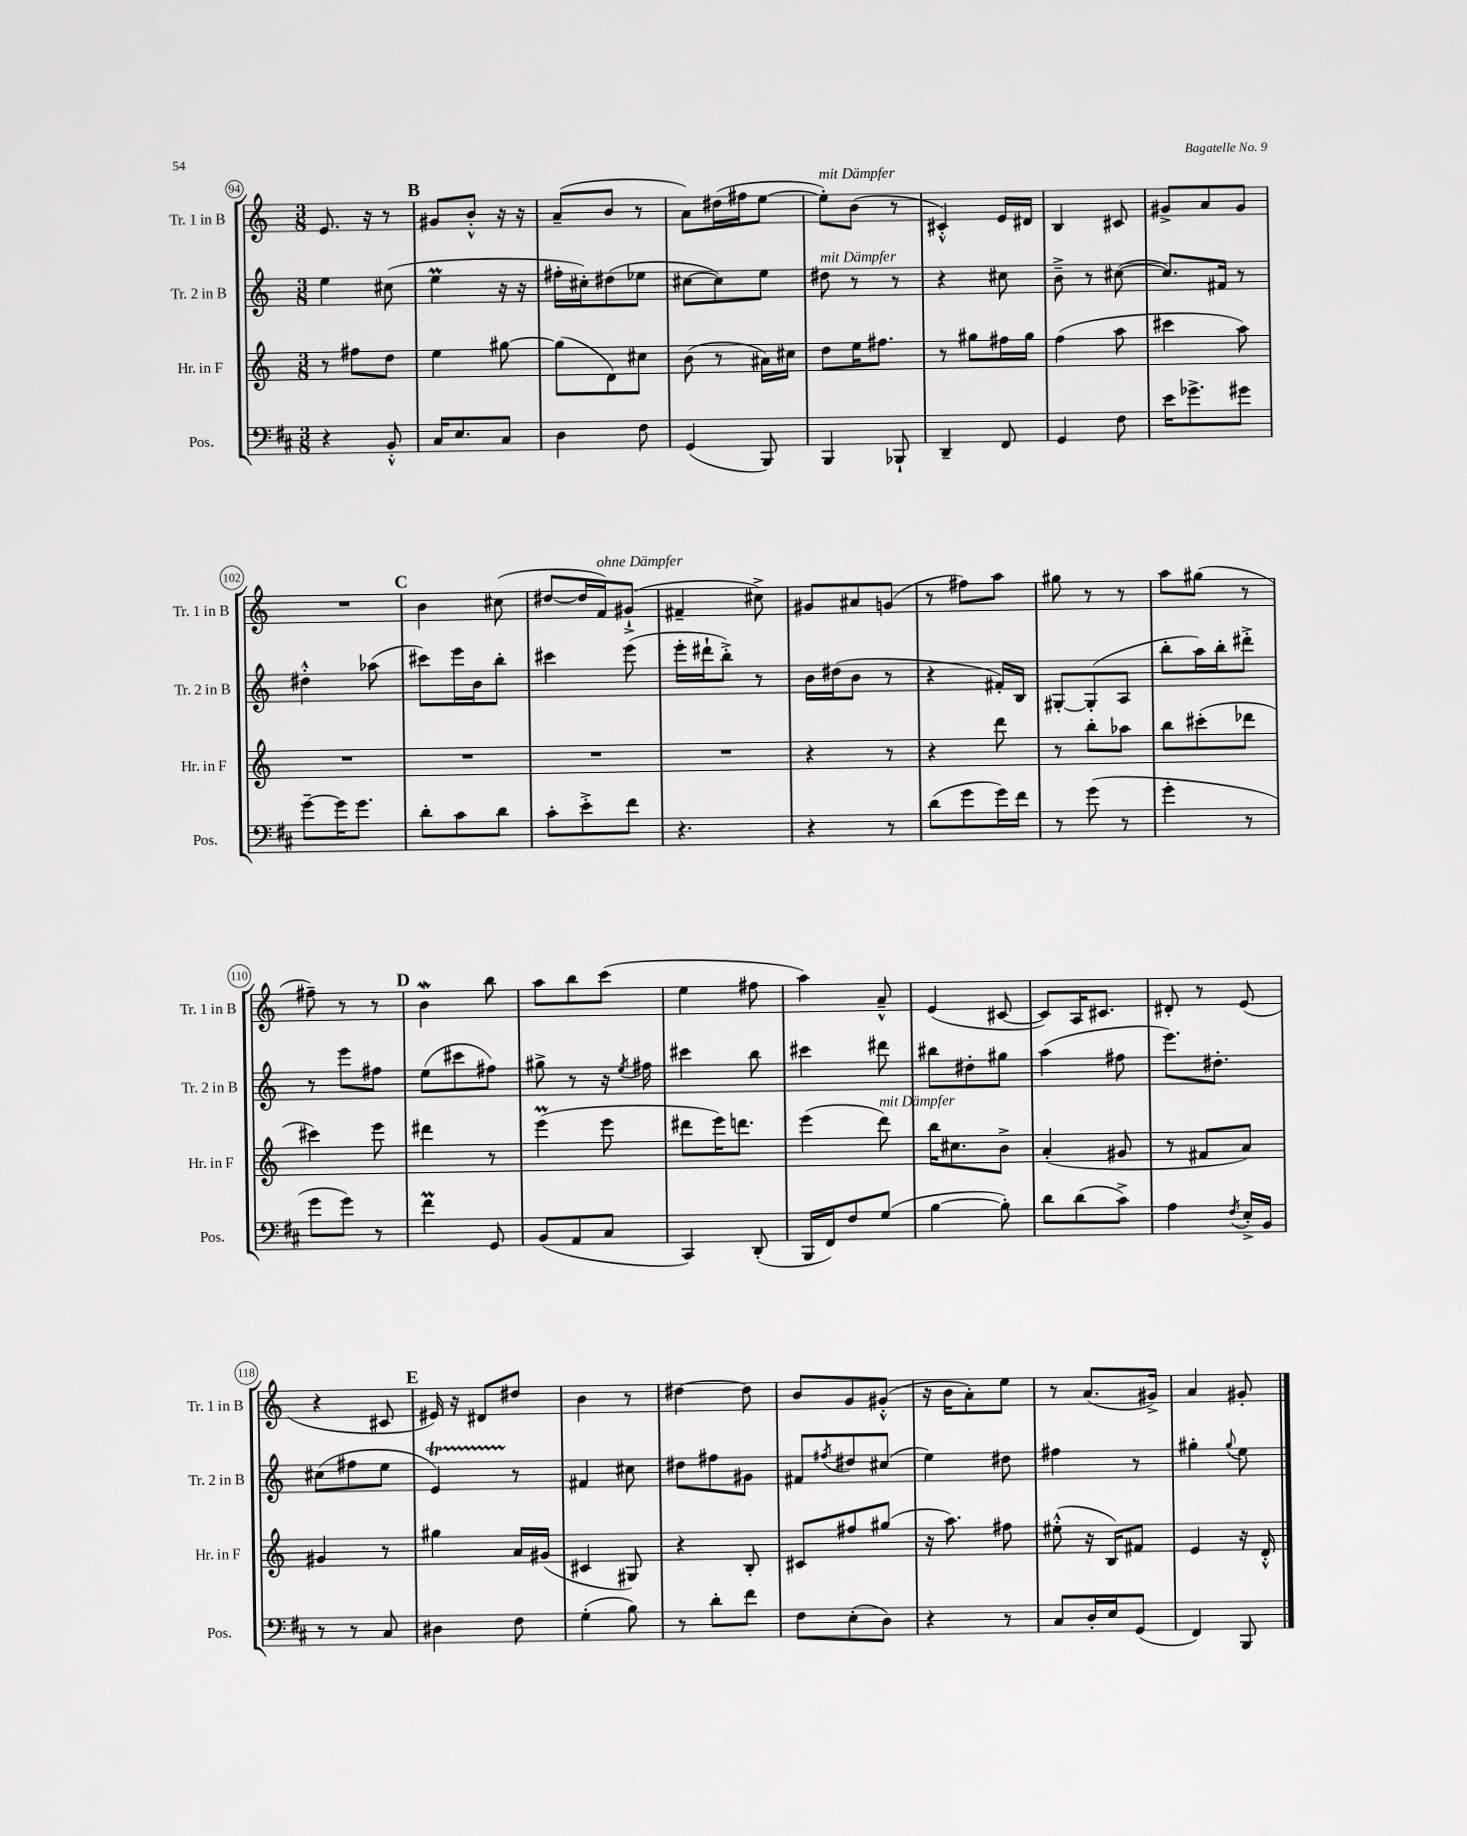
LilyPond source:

<<
\new StaffGroup <<
\new Staff = "s0" \with { instrumentName = "Tr. 1 in B" shortInstrumentName = "Tr. 1 in B" } {
    \clef treble \key c \major \numericTimeSignature \time 3/8
    e'8. r16 r8 |
    \mark \markup { \bold "B" } gis'8 b'8-.-^ r16 r16 |
    a'8--( b'8 r8 |
    a'8) dis''16( fis''16 e''8~ |
    e''8-.^\markup { \italic "mit Dämpfer" }) b'8( r8 |
    cis'4-.-^) e'16 dis'16 |
    b4 cis'8 |
    gis'8-> a'8 gis'8 |
    R4. |
    \mark \markup { \bold "C" } b'4 cis''8( |
    dis''8~ dis''16 f'16^\markup { \italic "ohne Dämpfer" }) gis'8-!->( |
    fis'4-- cis''8->) |
    gis'8 ais'8 g'8( |
    r8 fis''8) a''8 |
    gis''8 r8 r8 |
    a''8 gis''8( r8 |
    fis''8--) r8 r8 |
    \mark \markup { \bold "D" } b'4\mordent b''8 |
    a''8 b''8 c'''8( |
    e''4 fis''8 |
    a''4) a'8---^ |
    e'4( cis'8~ |
    cis'8) a16 cis'8. |
    dis'8-. r8 e'8( |
    r4 cis'8 |
    \mark \markup { \bold "E" } eis'16) r16 dis'8 dis''8 |
    b'4 r8 |
    dis''4~ dis''8 |
    b'8 g'8 gis'8-.-^( |
    r16 b'16 a'8-.) e''8 |
    r8 a'8.( gis'16->) |
    a'4 gis'8-. \bar "|." |
}
\new Staff = "s1" \with { instrumentName = "Tr. 2 in B" shortInstrumentName = "Tr. 2 in B" } {
    \clef treble \key c \major \numericTimeSignature \time 3/8
    e''4 cis''8( |
    \mark \markup { \bold "B" } e''4\prall r16 r16 |
    fis''16-. cis''16-.) dis''8( ees''8 |
    cis''8~ cis''8) e''8 |
    dis''8^\markup { \italic "mit Dämpfer" } r8 r8 |
    r4 cis''8 |
    b'8---> r8 cis''8~( |
    cis''8.) fis'16 r8 |
    dis''4-.-^ aes''8( |
    \mark \markup { \bold "C" } cis'''8) e'''16 b'16 b''8-. |
    cis'''4 e'''8( |
    e'''16-. dis'''16-! b''8-.->) r8 |
    b'16 dis''16( b'8 r8 |
    r4 fis'16-.) b16 |
    gis8~-. gis8-.( a8 |
    b''8-. a''16) b''16-. dis'''8-.-> |
    r8 e'''8 fis''8 |
    \mark \markup { \bold "D" } e''8( cis'''8 fis''8) |
    gis''8-> r8 r16 \acciaccatura { e''8 } fis''16 |
    cis'''4 b''8 |
    cis'''4 dis'''8 |
    bis''8 dis''8-. gis''8 |
    a''4( fis''8 |
    e'''8.) dis''8.-. |
    cis''8( fis''8 e''8 |
    \mark \markup { \bold "E" } e'4\startTrillSpan) r8\stopTrillSpan |
    fis'4 cis''8 |
    dis''8 fis''8 gis'8 |
    fis'8 \acciaccatura { fis''8 } dis''8 cis''8( |
    e''4) dis''8 |
    fis''4 r8 |
    gis''4-. \appoggiatura { gis''8 } e''8 \bar "|." |
}
\new Staff = "s2" \with { instrumentName = "Hr. in F" shortInstrumentName = "Hr. in F" } {
    \clef treble \key c \major \numericTimeSignature \time 3/8
    r8 fis''8 d''8 |
    \mark \markup { \bold "B" } e''4 gis''8~ |
    gis''8( d'8) cis''8 |
    b'8( r8 ais'16) cis''16 |
    d''8 e''16 fis''8. |
    r8 gis''8 fis''16 gis''16 |
    f''4( a''8 |
    cis'''4 a''8) |
    R4. |
    \mark \markup { \bold "C" } R4. |
    R4. |
    R4. |
    r4 r8 |
    r4 d'''8 |
    r8 b''8-. aes''8 |
    b''8 cis'''8-.( des'''8 |
    cis'''4) e'''8 |
    \mark \markup { \bold "D" } dis'''4 r8 |
    e'''4\prall( e'''8 |
    dis'''8 e'''16) d'''8. |
    e'''4( d'''8^\markup { \italic "mit Dämpfer" }) |
    b''16 cis''8. b'8-> |
    a'4-.( gis'8 |
    r8 fis'8 a'8) |
    gis'4 r8 |
    \mark \markup { \bold "E" } gis''4 a'16 gis'16( |
    cis'4 gis8) |
    r4 b8-. |
    cis'8 fis''8 gis''8( |
    r16 a''8.) fis''8 |
    eis''8-.-^( r16 b16) fis'8 |
    e'4 r16 d'16-.-^ \bar "|." |
}
\new Staff = "s3" \with { instrumentName = "Pos." shortInstrumentName = "Pos." } {
    \clef bass \key d \major \numericTimeSignature \time 3/8
    r4 b,8-.-^ |
    \mark \markup { \bold "B" } cis16 e8. cis8 |
    d4 fis8 |
    g,4( b,,8) |
    b,,4 bes,,8-! |
    d,4-- fis,8 |
    g,4 fis8 |
    e'16 ges'8.-> gis'8 |
    g'8~-- g'16 g'8. |
    \mark \markup { \bold "C" } d'8-. cis'8 d'8 |
    cis'8-. e'8-.-> fis'8 |
    r4. |
    r4 r8 |
    d'8( g'8 g'16) fis'16 |
    r8 g'8( r8 |
    g'4-. r8 |
    g'8 g'8) r8 |
    \mark \markup { \bold "D" } fis'4\prall g,8 |
    b,8( a,8 cis8 |
    cis,4) d,8-.( |
    b,,16 fis,16) fis8 g8( |
    b4~ b8-.) |
    d'8 d'8( cis'8->) |
    a4 \acciaccatura { fis8 } e16-.-> b,16 |
    r8 r8 cis8 |
    \mark \markup { \bold "E" } dis4 fis8 |
    g4-.( b8) |
    r8 d'8-. fis'8 |
    fis8 e8-.( d8) |
    r4 r8 |
    cis8 d16-. e16 g,8( |
    fis,4) b,,8 \bar "|." |
}
>>
>>
\layout { \context { \Score currentBarNumber = #94 \override BarNumber.stencil = #(make-stencil-circler 0.1 0.3 ly:text-interface::print) } }
